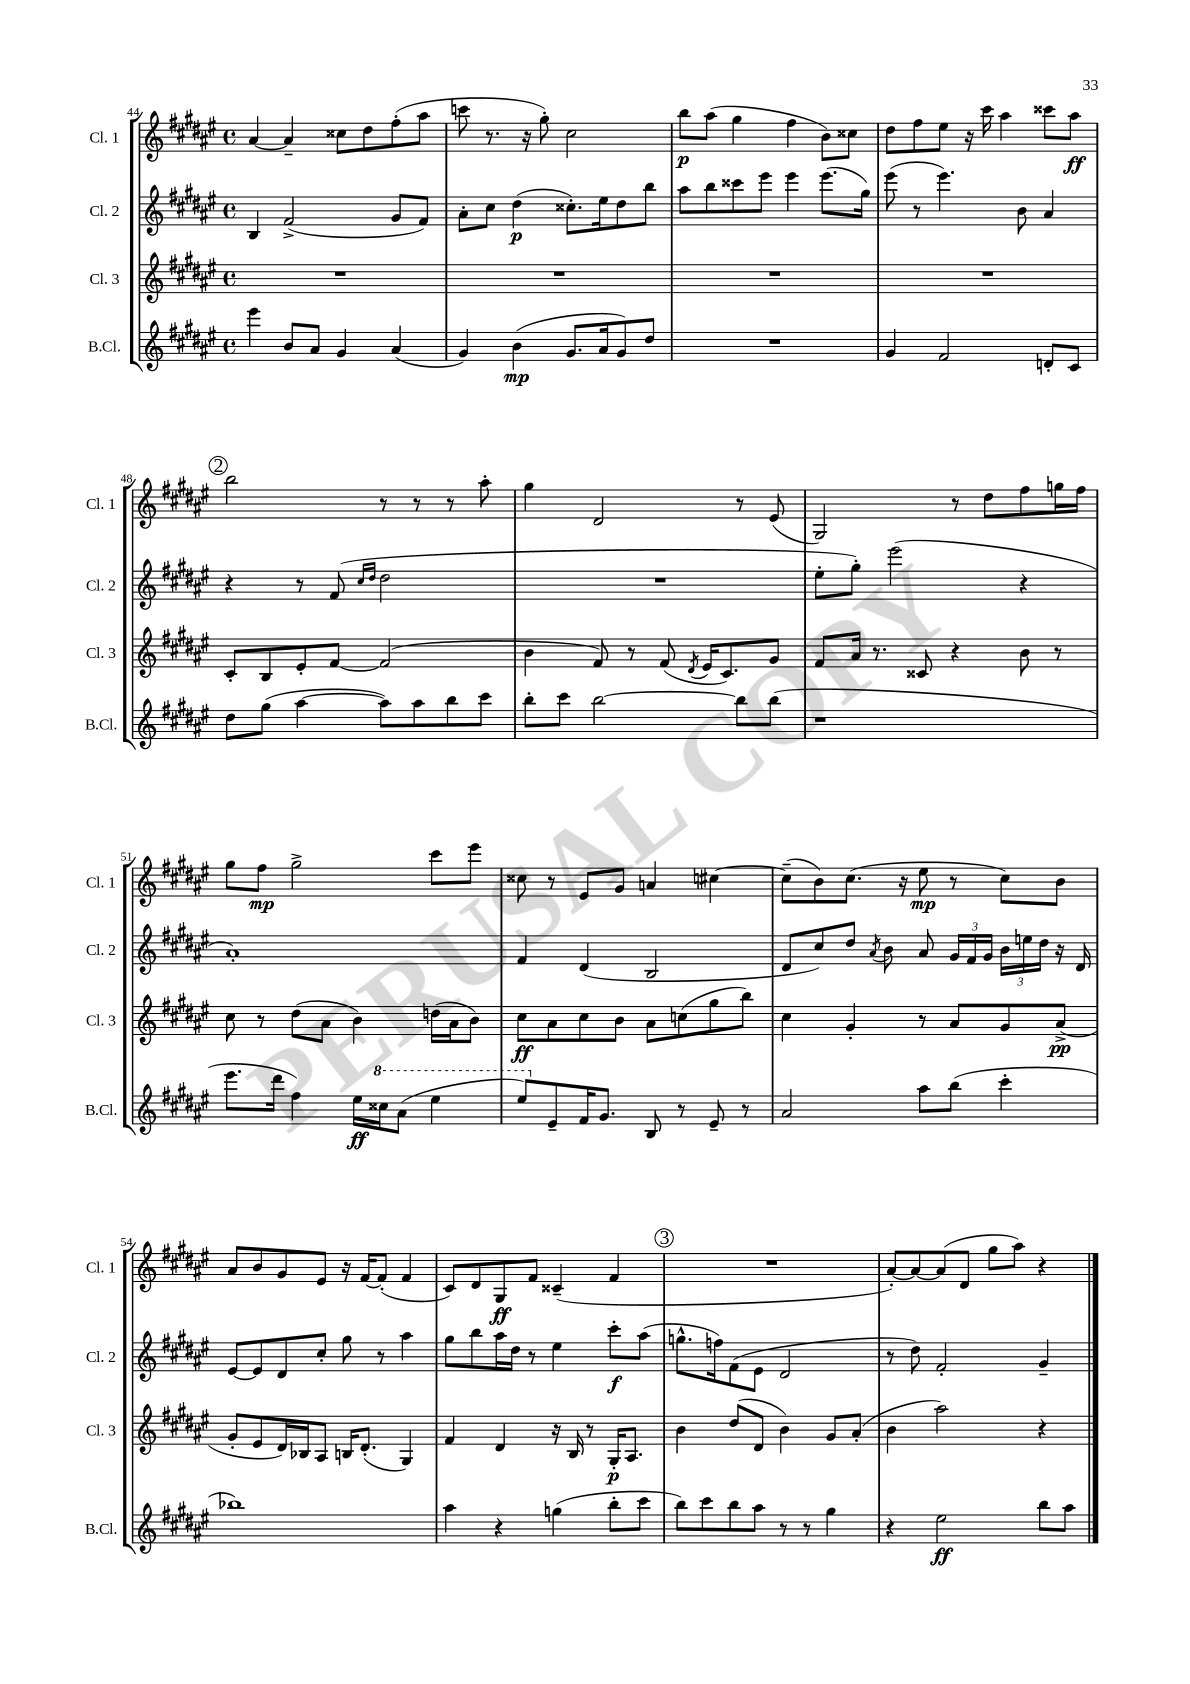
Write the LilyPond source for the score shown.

<<
\new StaffGroup <<
\new Staff = "s0" \with { instrumentName = "Cl. 1" shortInstrumentName = "Cl. 1" } {
    \clef treble \key fis \major \defaultTimeSignature \time 4/4
    \autoBeamOff ais'4~ ais'4-- cisis''8[ dis''8 fis''8-.( ais''8] |
    c'''8 r8. r16 gis''8-.) cis''2 |
    b''8[\p ais''8]( gis''4 fis''4 b'8[) cisis''8] |
    dis''8[ fis''8 eis''8] r16 cis'''16 ais''4 cisis'''8[ ais''8]\ff |
    \mark \markup { \circle "2" } b''2 r8 r8 r8 ais''8-. |
    gis''4 dis'2 r8 eis'8( |
    gis2) r8 dis''8[ fis''8 g''16 fis''16] |
    gis''8[ fis''8]\mp gis''2-> cis'''8[ eis'''8] |
    cisis''8 r8 eis'8[ gis'8] a'4 cis''4~ |
    cis''8[--( b'8) cis''8.]( r16 eis''8\mp r8 cis''8[) b'8] |
    ais'8[ b'8 gis'8 eis'8] r16 fis'16[~ fis'8]-.( fis'4 |
    cis'8[) dis'8 gis8\ff fis'8] cisis'4--( fis'4 |
    \mark \markup { \circle "3" } R1 |
    ais'8[~-.) ais'8~ ais'8( dis'8] gis''8[ ais''8]) r4 \bar "|." |
}
\new Staff = "s1" \with { instrumentName = "Cl. 2" shortInstrumentName = "Cl. 2" } {
    \clef treble \key fis \major \defaultTimeSignature \time 4/4
    \autoBeamOff b4 fis'2->( gis'8[ fis'8]) |
    ais'8[-. cis''8] dis''4\p( cisis''8.[-.) eis''16 dis''8 b''8] |
    ais''8[ b''8 cisis'''8 eis'''8] eis'''4 eis'''8.[( gis''16]) |
    eis'''8( r8 eis'''4.) b'8 ais'4 |
    \mark \markup { \circle "2" } r4 r8 fis'8( \grace { cis''16[ dis''16] } dis''2 |
    R1 |
    eis''8[-. gis''8]-.) eis'''2( r4 |
    ais'1-.) |
    fis'4 dis'4( b2 |
    dis'8[ cis''8) dis''8] \acciaccatura { ais'8 } b'8 ais'8 \tuplet 3/2 { gis'16[ fis'16 gis'16] } \tuplet 3/2 { b'16[ e''16 dis''16] } r16 dis'16 |
    eis'8[~ eis'8 dis'8 cis''8]-. gis''8 r8 ais''4 |
    gis''8[ b''8 ais''16 dis''16] r8 eis''4 cis'''8[-.\f ais''8]( |
    \mark \markup { \circle "3" } g''8.[-^ f''16) fis'8( eis'8] dis'2 |
    r8 dis''8) fis'2-. gis'4-- \bar "|." |
}
\new Staff = "s2" \with { instrumentName = "Cl. 3" shortInstrumentName = "Cl. 3" } {
    \clef treble \key fis \major \defaultTimeSignature \time 4/4
    \autoBeamOff R1 |
    R1 |
    R1 |
    R1 |
    \mark \markup { \circle "2" } cis'8[-. b8 eis'8-. fis'8]~ fis'2( |
    b'4 fis'8) r8 fis'8( \acciaccatura { dis'8 } eis'16[ cis'8.) gis'8] |
    fis'8[ ais'16] r8. cisis'8 r4 b'8 r8 |
    cis''8 r8 dis''8[( ais'8] b'4) d''16[( ais'16 b'8]) |
    cis''8[\ff ais'8 cis''8 b'8] ais'8[ c''8( gis''8 b''8]) |
    cis''4 gis'4-. r8 ais'8[ gis'8 ais'8]->\pp( |
    gis'8[-. eis'8 dis'16) bes16 ais8] b16[ dis'8.]-.( gis4) |
    fis'4 dis'4 r16 b16 r8 gis16[-.\p ais8.] |
    \mark \markup { \circle "3" } b'4 dis''8[( dis'8] b'4) gis'8[ ais'8]-.( |
    b'4 ais''2) r4 \bar "|." |
}
\new Staff = "s3" \with { instrumentName = "B.Cl." shortInstrumentName = "B.Cl." } {
    \clef treble \key fis \major \defaultTimeSignature \time 4/4
    \autoBeamOff eis'''4 b'8[ ais'8] gis'4 ais'4( |
    gis'4) b'4\mp( gis'8.[ ais'16 gis'8) dis''8] |
    R1 |
    gis'4 fis'2 d'8[-. cis'8] |
    \mark \markup { \circle "2" } dis''8[ gis''8]( ais''4~ ais''8[) ais''8 b''8 cis'''8] |
    b''8[-. cis'''8] b''2~ b''8[ b''8]( |
    r1 |
    eis'''8.[ dis'''16] fis''4) eis''16[\ff \ottava #1 cisis'''16 ais''8]( eis'''4 |
    eis'''8[) \ottava #0 eis'8-- fis'16 gis'8.] b8 r8 eis'8-- r8 |
    ais'2 ais''8[ b''8]( cis'''4-. |
    bes''1) |
    ais''4 r4 g''4( b''8[-. cis'''8] |
    \mark \markup { \circle "3" } b''8[) cis'''8 b''8 ais''8] r8 r8 gis''4 |
    r4 eis''2\ff b''8[ ais''8] \bar "|." |
}
>>
>>
\layout { \context { \Score currentBarNumber = #44 } }
